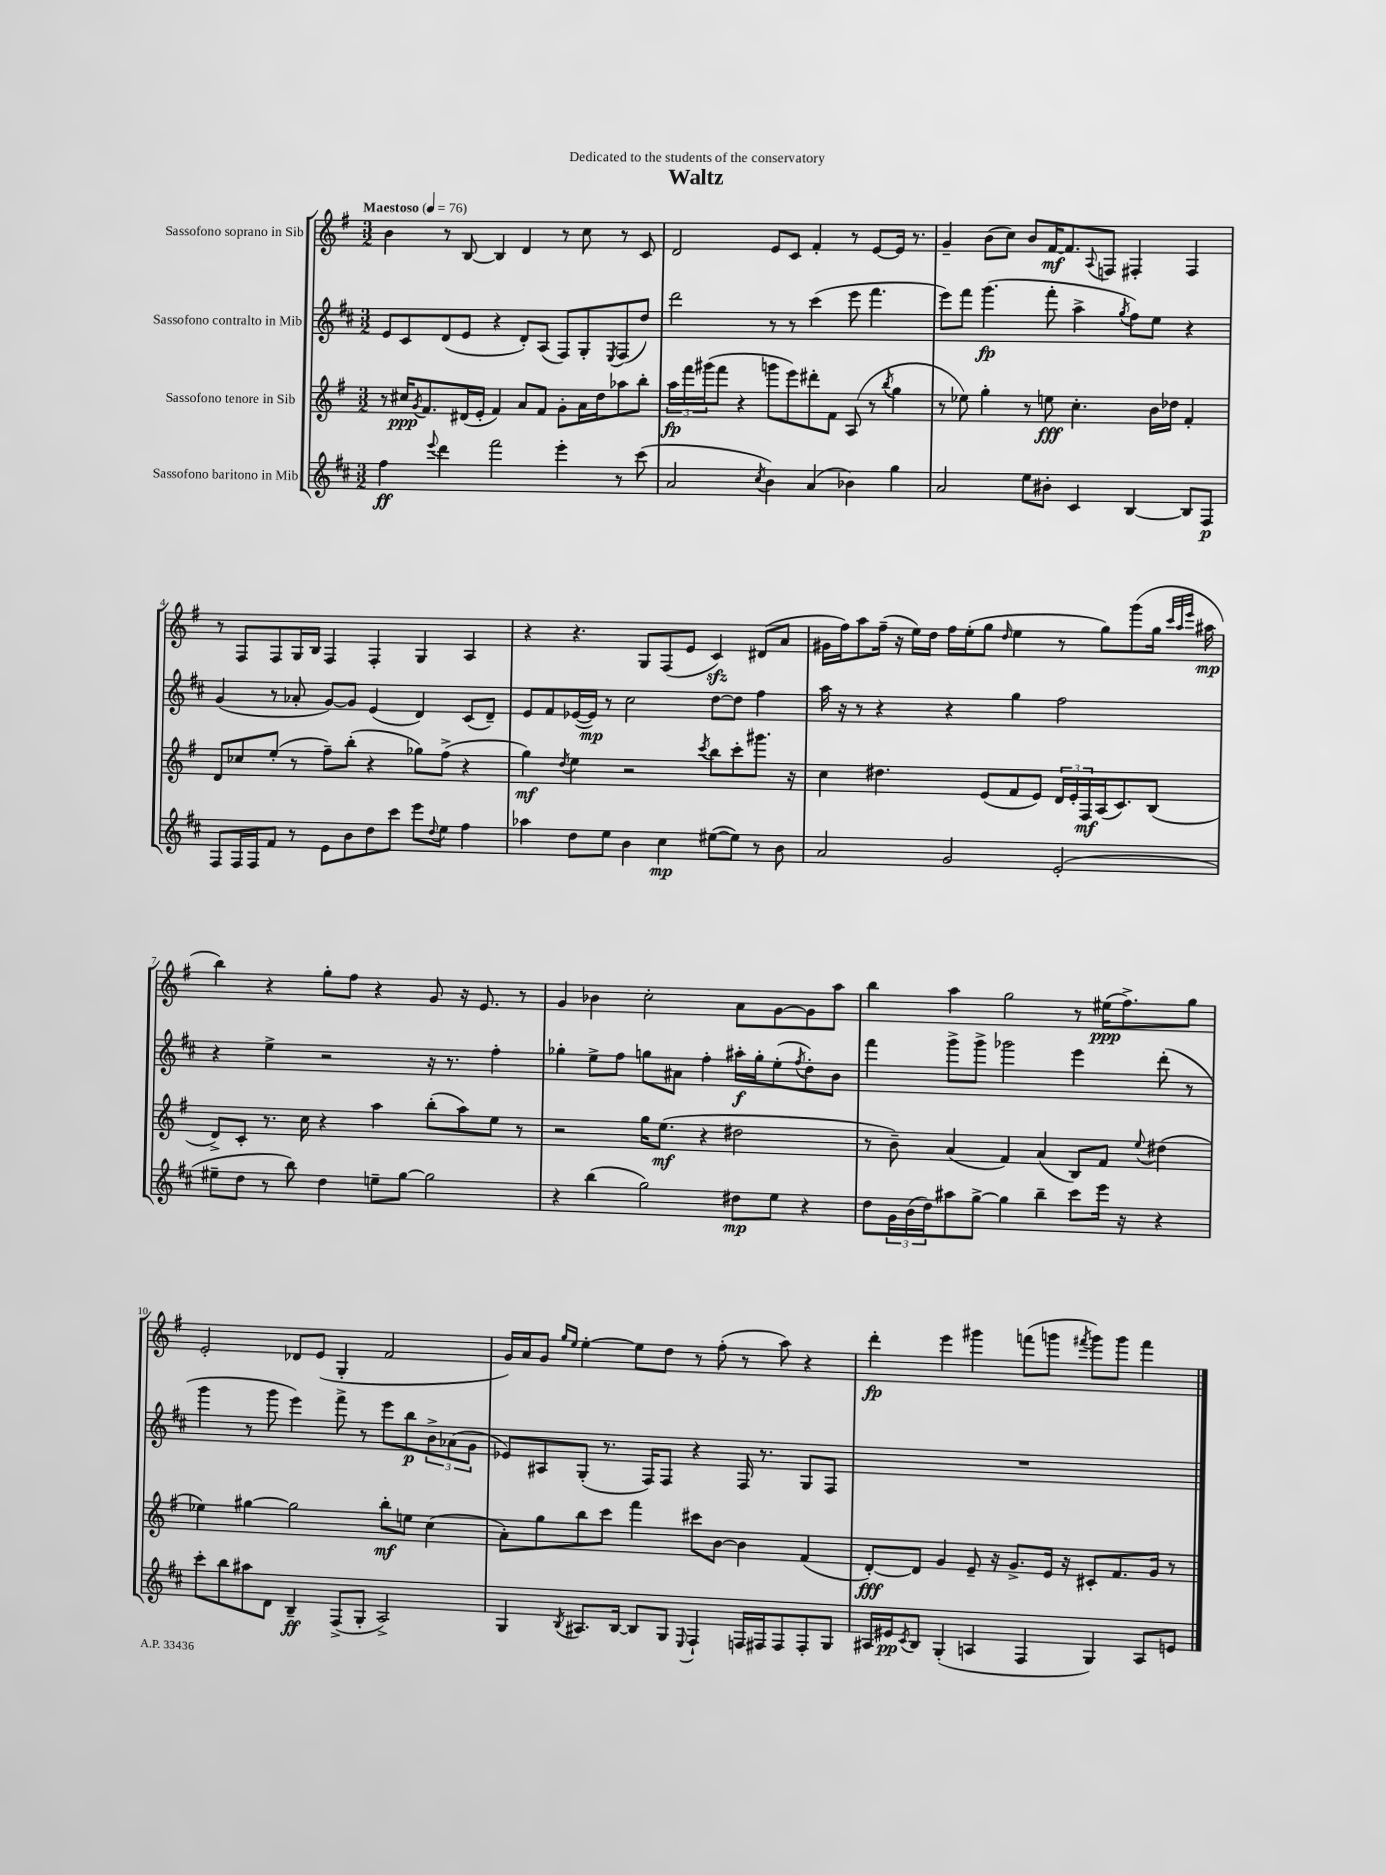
\header { title = "Waltz" dedication = "Dedicated to the students of the conservatory" }
<<
\new StaffGroup <<
\new Staff = "s0" \with { instrumentName = "Sassofono soprano in Sib" } {
    \clef treble \key g \major \numericTimeSignature \time 3/2 \tempo "Maestoso" 4 = 76
    b'4 r8 b8~ b4 d'4 r8 c''8 r8 c'8 |
    d'2 e'8 c'8 fis'4-. r8 e'8~ e'16 r8. |
    g'4-- b'8( c''8) b'8 fis'16~\mf fis'8. \appoggiatura { a8 } f8 fis4-. fis4 |
    r8 fis8 fis8 g16 b16 fis4 fis4-. g4 a4 |
    r4 r4. g8 fis8( e'8 c'4\sfz) dis'8( a'8 |
    gis'16 fis''16) a''8 fis''16--( r16 e''16) d''16 fis''16 e''16-.( g''8 \grace { d''16 } e''4 r8 g''8) g'''8( g''16 \grace { c'''32 a''32 e'''32 } ais''16\mp |
    b''4) r4 g''8-. fis''8 r4 g'8 r16 e'8. r8 |
    g'4 bes'4 c''2-. a'8 g'8~ g'8 a''8 |
    b''4 a''4 g''2 r8 eis''16\ppp( fis''8.->) g''8 |
    e'2-. des'8 e'8( g4-. fis'2 |
    g'16) a'16 g'8 \grace { g''16 e''16 } e''4~-. e''8 d''8 r8 fis''8-.( r8 a''8) r4 |
    d'''4-.\fp e'''4 gis'''4 f'''8( g'''8 \acciaccatura { fis'''8 } g'''8) g'''8 fis'''4 \bar "|." |
}
\new Staff = "s1" \with { instrumentName = "Sassofono contralto in Mib" } {
    \clef treble \key d \major \numericTimeSignature \time 3/2
    e'8 cis'8 d'8( e'8 r4 d'8-.) a8( fis8) g8-. \acciaccatura { e8 } fis8( d''8) |
    d'''2 r8 r8 cis'''4( e'''8 fis'''4. |
    e'''8) fis'''8 g'''4.\fp( fis'''8-. a''4-> \acciaccatura { g''8 } fis''8) e''8 r4 |
    g'4( r8 aes'8-. g'8~) g'8 e'4( d'4) cis'8( d'8--) |
    e'8 fis'8 ees'16~( ees'16\mp) r8 cis''2 d''8~ d''8 fis''4 |
    a''16 r16 r8 r4 r4 g''4 fis''2 |
    r4 e''4-> r2 r16 r8. fis''4-. |
    ges''4-. e''8-> fis''8 g''8 ais'8 fis''4-. ais''16-.\f g''16-. e''8-.( \acciaccatura { fis''8 } d''8-.) b'8 |
    fis'''4 g'''8-> g'''8-> ges'''2 e'''4 d'''8-.( r8 |
    g'''4 r8 g'''8 e'''4) fis'''8-> r8 e'''8 b''8\p \tuplet 3/2 { b'8-> aes'8( g'8 } |
    ees'8) ais8 g8-.( r8. fis16) fis8 r4 fis16 r8. g8 fis8 |
    R1. \bar "|." |
}
\new Staff = "s2" \with { instrumentName = "Sassofono tenore in Sib" } {
    \clef treble \key g \major \numericTimeSignature \time 3/2
    r8 cis''16\ppp \acciaccatura { g'8 } fis'8. dis'16( e'16-. fis'4) a'8 fis'8 g'8-. a'16 d''16 aes''8 b''8-. |
    \tuplet 3/2 { a''16\fp fis'''16 gis'''16( } fis'''8 r4 g'''8 e'''8) dis'''8-. fis'8 a8( r8 \acciaccatura { b''8 } g''4 |
    r8 ees''8) g''4-. r8 e''8\fff c''4.-. b'16 des''16 fis'4-. |
    d'8 ces''8 e''8-.( r8 fis''8--) b''8-.( r4 ges''8) fis''8->( r4 |
    g''4\mf) \acciaccatura { d''8 } e''4 r2 \acciaccatura { c'''8 } b''8 c'''8-. gis'''8. r16 |
    c''4 dis''4. e'8( fis'8 e'8) \tuplet 3/2 { d'16 e'16-. fis16\mf } a16( c'8.) b8( |
    d'8->) c'8-. r8. c''16 r4 a''4 b''8-.( a''8) e''8 r8 |
    r2 g''16 e''8.\mf( r4 dis''2 |
    r8 b'8--) a'4( fis'4) a'4( b8) fis'8 \appoggiatura { e''8 } dis''4( |
    ees''4) gis''4~ gis''2 b''8-.\mf e''8 c''4( |
    a'8-.) g''8 b''8 c'''8 fis'''4 cis'''8 b'8~ b'4 fis'4( |
    d'8~-.\fff) d'8 g'4 e'8-- r16 g'8.-> e'16 r16 cis'8-. fis'8. g'16 r8 \bar "|." |
}
\new Staff = "s3" \with { instrumentName = "Sassofono baritono in Mib" } {
    \clef treble \key d \major \numericTimeSignature \time 3/2
    fis''4\ff \appoggiatura { e'''8 } d'''4 fis'''2 e'''4-. r8 cis'''8( |
    a'2 \acciaccatura { cis''8 } b'4) a'4( bes'4) g''4 |
    a'2 e''8 bis'8-. cis'4 b4~ b8 fis8\p |
    fis8 fis16 fis16 fis'8 r8 e'8 b'8 d''8 cis'''8 e'''8 \appoggiatura { d''8 } e''8 fis''4 |
    aes''4 d''8 e''8 b'4 cis''4\mp eis''8~( eis''8) r8 b'8 |
    a'2 g'2 e'2-.( |
    eis''8-- d''8 r8 b''8) d''4 e''8-- g''8~ g''2 |
    r4 b''4( g''2) dis''8\mp e''8 r4 |
    d''8 \tuplet 3/2 { g'16 b'16( d''16) } ais''8 g''8~-> g''4 b''4-- cis'''8 e'''16 r16 r4 |
    cis'''8-. b''8 ais''8 d'8 b4--\ff fis8->( g8-. a2->) |
    g4 \acciaccatura { b8 } ais8. b16~ b8 g8 \appoggiatura { e8 } fis4-! f16 fis16 fis8 fis8-. g8 |
    ais16 eis'16\pp \acciaccatura { cis'8 } b8 g4-.( a4 fis4 g4) a8 e'8 \bar "|." |
}
>>
>>
